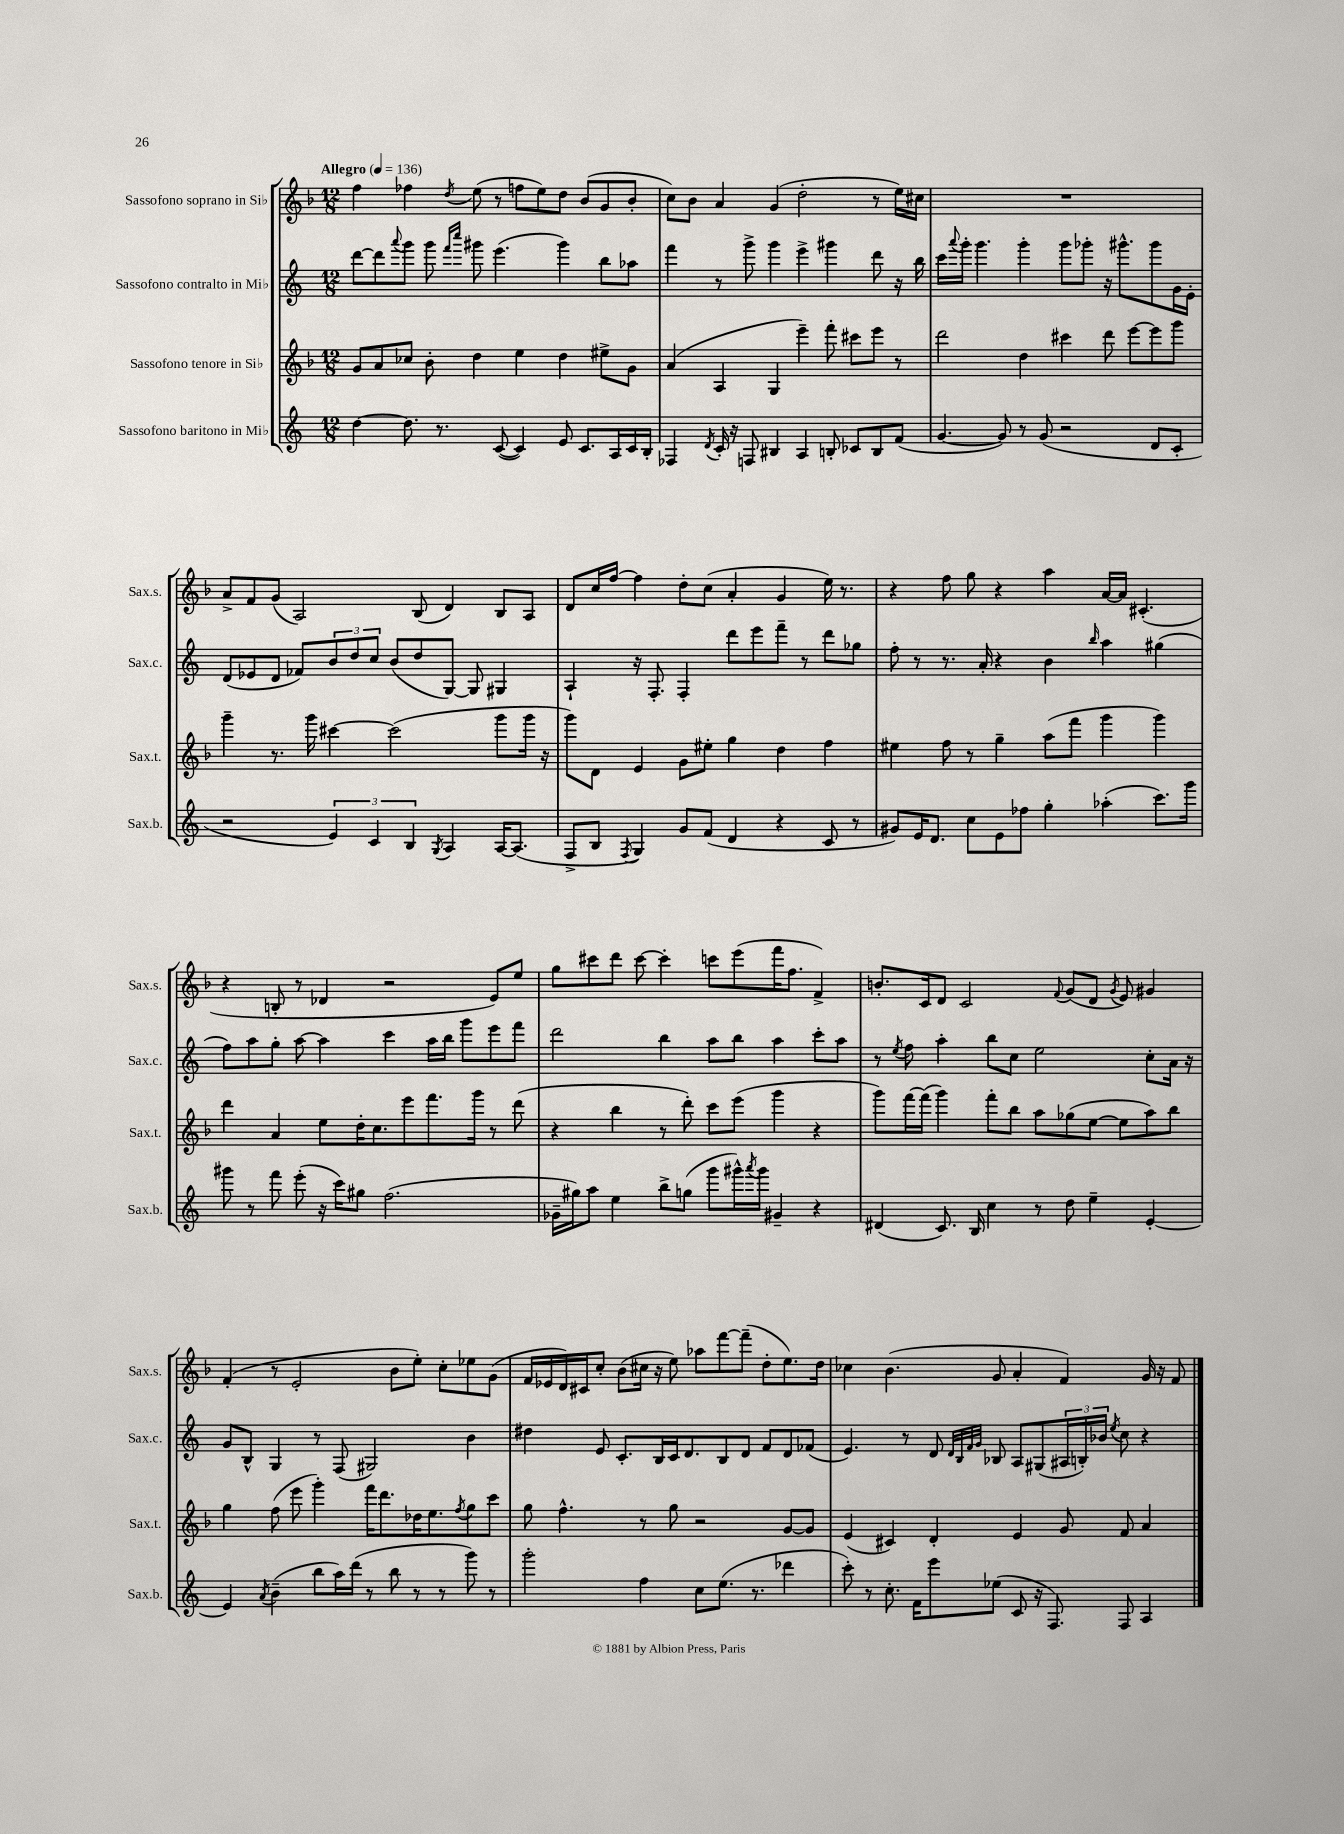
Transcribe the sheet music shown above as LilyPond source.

<<
\new StaffGroup <<
\new Staff = "s0" \with { instrumentName = "Sassofono soprano in Sib" shortInstrumentName = "Sax.s." } {
    \clef treble \key f \major \numericTimeSignature \time 12/8 \tempo "Allegro" 4 = 136
    f''4 fes''4 \acciaccatura { d''8 } e''8( r8 f''8 e''8) d''8 bes'8( g'8 bes'8-. |
    c''8) bes'8 a'4 g'4( d''2-. r8 e''16) cis''16 |
    R1. |
    a'8-> f'8 g'8( a2) bes8( d'4) bes8 a8 |
    d'8 c''16 f''16~ f''4 d''8-. c''8( a'4-. g'4 e''16) r8. |
    r4 f''8 g''8 r4 a''4 a'16~ a'16 cis'4.-.( |
    r4 b8-. r8 des'4 r2 e'8) e''8 |
    g''8 cis'''8 d'''8 cis'''8~ cis'''4-. c'''8 e'''8( f'''16 f''8. f'4->) |
    b'8.-. c'16 d'8 c'2 \appoggiatura { f'8 } g'8( d'8 \acciaccatura { g'8 } e'8) gis'4 |
    f'4-.( r8 e'2-. bes'8 e''8-.) c''8-. ees''8 g'8( |
    f'16 ees'16 d'16) cis'16 c''8-. bes'8( cis''16 r16 e''8) aes''8 f'''8~ f'''8--( d''8-. e''8.) d''16 |
    ces''4 bes'4.( g'8 a'4-. f'4) g'16 r16 f'8 \bar "|." |
}
\new Staff = "s1" \with { instrumentName = "Sassofono contralto in Mib" shortInstrumentName = "Sax.c." } {
    \clef treble \key c \major \numericTimeSignature \time 12/8
    d'''8~ d'''8 \appoggiatura { a'''8 } g'''8 g'''8 \grace { f'''16 c''''16 } gis'''8 e'''4.( gis'''4) b''8 aes''8 |
    f'''4 r8 g'''8-> g'''4 e'''4-> gis'''4 d'''8 r16 b''16 |
    c'''16 \appoggiatura { a'''8 } g'''16-. g'''4. g'''4-. g'''8 ges'''8-. r16 gis'''8.-^ gis'''8 g'16 e'16-. |
    d'8( ees'8 d'8 fes'8) \tuplet 3/2 { b'8 d''8 c''8 } b'8( d''8 g8~) g8 gis4 |
    a4-! r16 f8.-. f4-. d'''8 e'''8 f'''8-- r8 d'''8 ges''8 |
    f''8-. r8 r8. a'16-. r4 b'4 \grace { b''16 } a''4 gis''4( |
    f''8) a''8 g''8-. a''8~ a''4 c'''4 a''16 b''16 g'''8 e'''8 f'''8 |
    d'''2 b''4 a''8 b''8 a''4 c'''8-. a''8 |
    r8 \acciaccatura { e''8 } f''8 a''4-. b''8 c''8 e''2 c''8-. a'16 r16 |
    g'8 b8-^ g4 r8 f8( gis2) b'4 |
    dis''4 e'8 c'8.-. b16 c'16 d'8. b8 d'8 f'8 d'8 fes'8( |
    e'4.) r8 d'8 \grace { d'32 b32 f'32 g'32 } bes8 a8 gis8( \tuplet 3/2 { ais16 b16-.) bes'16 } \acciaccatura { e''8 } c''8 r4 \bar "|." |
}
\new Staff = "s2" \with { instrumentName = "Sassofono tenore in Sib" shortInstrumentName = "Sax.t." } {
    \clef treble \key f \major \numericTimeSignature \time 12/8
    g'8 a'8 ces''8 bes'8-. d''4 e''4 d''4 eis''8-> g'8 |
    a'4( a4 g4 e'''4--) f'''8-. cis'''8 e'''8 r8 |
    d'''2 d''4 cis'''4 d'''8 e'''8~ e'''8 g'''8 |
    g'''4-- r8. g'''16 cis'''4~ cis'''2( g'''8 g'''16 r16 |
    g'''8) d'8 e'4 g'8 eis''8-. g''4 d''4 f''4 |
    eis''4 f''8 r8 g''4-- a''8( f'''8 g'''4 g'''4) |
    d'''4 a'4 e''8 d''16-. c''8. e'''8 f'''8. g'''16 r8 d'''8( |
    r4 bes''4 r8 d'''8-.) c'''8 e'''8( g'''4 r4 |
    g'''8) f'''16~ f'''16( g'''4) f'''8-. bes''8 a''8 ges''8( e''8~ e''8 a''8) bes''8 |
    g''4 f''8( e'''8 g'''4-.) f'''16 d'''8. des''16 e''8. \acciaccatura { f''8 } g''8 c'''8 |
    g''8 f''4.-^ r8 g''8 r2 g'8~ g'8 |
    e'4( cis'4) d'4-. e'4 g'8 f'8 a'4 \bar "|." |
}
\new Staff = "s3" \with { instrumentName = "Sassofono baritono in Mib" shortInstrumentName = "Sax.b." } {
    \clef treble \key c \major \numericTimeSignature \time 12/8
    d''4~ d''8. r8. c'8~( c'4) e'8 c'8. a16 c'16 b16-. |
    fes4 \acciaccatura { d'8 } c'16-. r16 f8 bis4 a4 b8-. ces'8 b8 f'8( |
    g'4.~ g'8) r8 g'8( r2 d'8 c'8-. |
    r2 \tuplet 3/2 { e'4) c'4 b4 } \acciaccatura { g8 } a4 a16~ a8.( |
    f8-> b8 \acciaccatura { f8 } g4) g'8 f'8( d'4 r4 c'8 r8 |
    gis'8) e'16 d'8. c''8 e'8 fes''8 g''4-. aes''4-.( c'''8.) g'''16 |
    gis'''8 r8 f'''8 e'''8-.( r16 c'''16) gis''8 f''2.( |
    ges'16-- gis''16) a''8 e''4 b''8-> g''8( g'''8 gis'''16-^) \acciaccatura { a'''8 } gis'''16 gis'4-- r4 |
    dis'4( c'8.) b16 c''4 r8 d''8 e''4-- e'4~-. |
    e'4 \acciaccatura { a'8 } b'4--( b''8 a''16) d'''16( r8 b''8 r8 r8 g'''8) r8 |
    g'''2-. f''4 c''8 e''8.( r8. des'''4 |
    c'''8-.) r8 c''8.-. f'16 e'''8 ees''8( c'8 r16 f8.) f8 a4 \bar "|." |
}
>>
>>
\layout { \context { \Score \remove "Bar_number_engraver" } }
